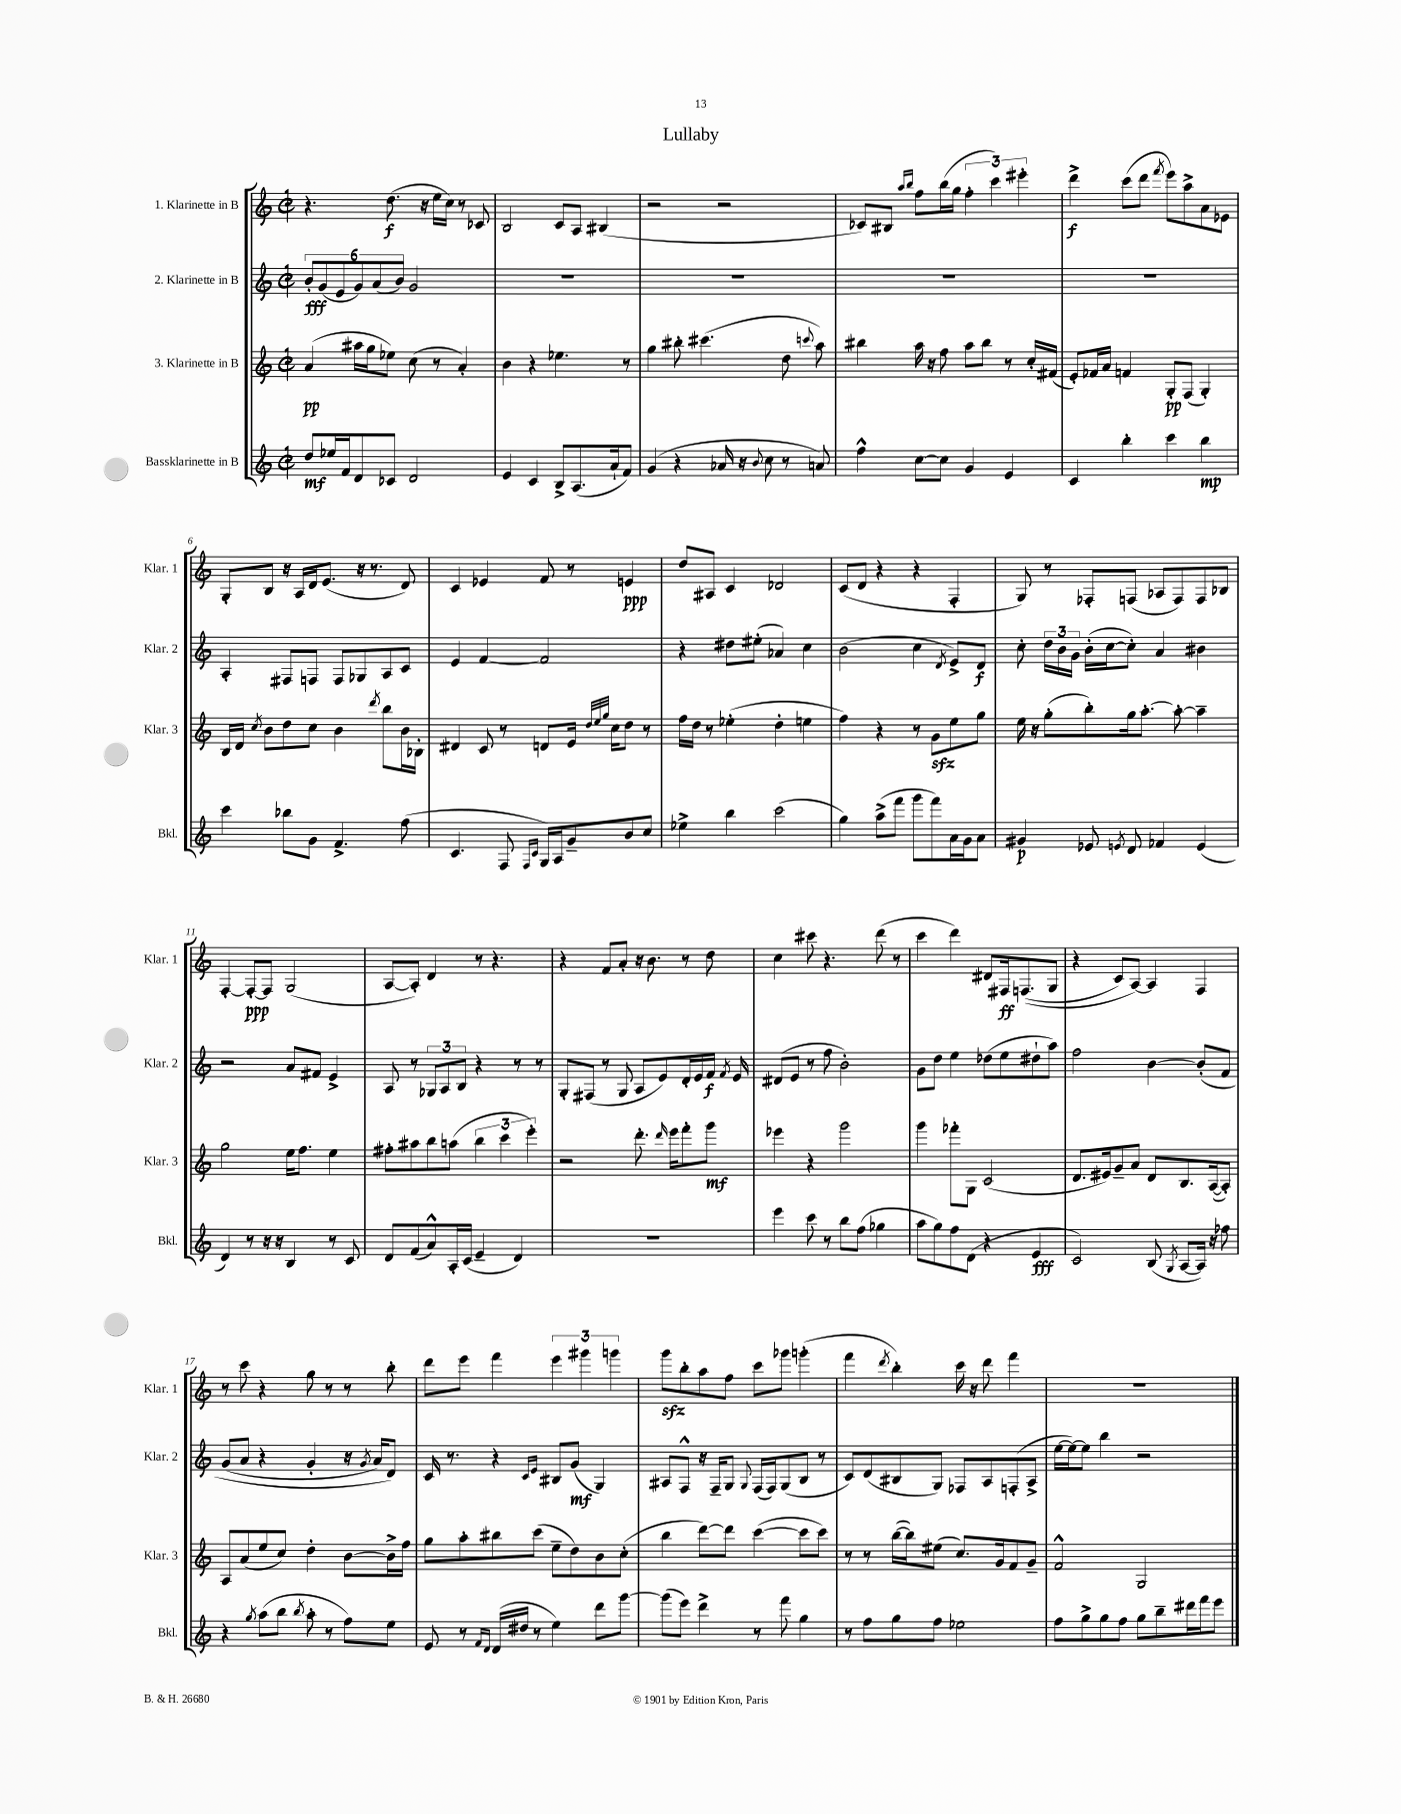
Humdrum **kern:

**kern	**kern	**kern	**kern
*staff4	*staff3	*staff2	*staff1
*clefG2	*clefG2	*clefG2	*clefG2
*k[]	*k[]	*k[]	*k[]
*M2/2	*M2/2	*M2/2	*M2/2
*met(c|)	*met(c|)	*met(c|)	*met(c|)
8dd	(4a	12b'	4.r
.	.	(12g	.
16ee-	.	.	.
.	.	12e	.
16f	.	.	.
8d	16aa#	12g)	.
.	16gg	.	.
.	.	(12a	.
8c-	8ee-)	.	(8.dd
.	.	12b)	.
2d	(8cc	2g	.
.	.	.	16r
.	8r	.	16ee
.	.	.	16cc)
.	4a')	.	8r
.	.	.	8c-
=	=	=	=
4e	4b	1r	2B
4c	4r	.	.
8B^	4.ee-	.	8c
(8.A	.	.	8A
.	.	.	(4B#
16a`	.	.	.
8f)	8r	.	.
=	=	=	=
(4g	4gg	1r	2r
4r	8bb#'	.	.
.	(4.ccc#	.	.
16a-	.	.	2r
16r	.	.	.
8qqb	.	.	.
8cc	.	.	.
8r	8dd	.	.
.	8qqccc	.	.
8a)	8aa)	.	.
=	=	=	=
4ff^^	4bb#	1r	8c-)
.	.	.	8B#
.	.	.	16qqaa
.	.	.	16qqbb
[8cc	16aa	.	8ff
.	16r	.	.
8cc]	8ff	.	(16bb
.	.	.	16gg
4g	8aa	.	6ff'
.	8bb#	.	.
.	.	.	6ccc)
4e	8r	.	.
.	.	.	6eee#'
.	16cc'	.	.
.	(16f#	.	.
=	=	=	=
4c	8e')	1r	4ddd^
.	16f-	.	.
.	16a	.	.
4bb'	4f	.	(8ccc
.	.	.	8ddd
.	.	.	8qfff
4ccc	8G'	.	8eee)
.	(8F	.	8aa^
4bb	4G')	.	8a
.	.	.	8e-
=	=	=	=
4ccc	16B	4A'	8G'
.	16d	.	.
.	8qcc	.	.
.	8b	.	8B
8bb-	8dd	8F#	16r
.	.	.	16A
8g	8cc	8F	16d
.	.	.	(8.e
4.f^	4b	8F	.
.	.	8G-	16r
.	.	.	8.r
.	8qddd	.	.
.	8bb	8A	.
(8ff	16b	8c	8d)
.	16B-'	.	.
=	=	=	=
4.c	4d#	4e	4c
.	8c	[4f	4e-
8F	8r	.	.
16qqF	.	.	.
16qqc	.	.	.
16G)	8d	2f]	8f
16A	.	.	.
8g~	16e	.	8r
.	32qqdd	.	.
.	32qqee	.	.
.	32qqgg	.	.
.	16cc	.	.
8b	8dd	.	4e
8cc	8r	.	.
=	=	=	=
4ee-^	16ff	4r	8dd
.	16dd	.	.
.	8r	.	8A#
4bb	(4ee-'	8dd#	4c
.	.	(8ee#'	.
(2ccc	4dd'	4a-)	2d-
.	4ee	4cc	.
=	=	=	=
4gg)	4ff)	(2b	(8c
.	.	.	8d
(8aa^	4r	.	4r
8fff	.	.	.
8ggg	8r	4cc	4r
8fff)	8g	.	.
.	.	8qd	.
16a	8ee	8e^)	4F'
16g	.	.	.
8a	8gg	8d	.
=	=	=	=
4g#	16ee	8cc'	8G)
.	16r	.	.
.	(8gg'	24dd	8r
.	.	24b	.
.	.	24g	.
8e-	8bb')	(16b'	8F-'
.	.	[16cc	.
8qe	.	.	.
8d	16gg	8cc'])	(8F
.	[8.aa'	.	.
4f-	.	4a	8A-
.	8aa'_	.	8F)
(4e	4aa~]	4b#	8F
.	.	.	8B-
=	=	=	=
4d)	2gg	2r	[4F'
8r	.	.	8F'_
16r	.	.	8F]
16r	.	.	.
4B	16ee	8a	(2G
.	8.ff	.	.
.	.	8f#	.
8r	4ee	4e^	.
8c	.	.	.
=	=	=	=
8d	8ff#'	8A	[8A
(8f	8aa#	8r	8A'])
8a^^)	8bb	12G-	4d
.	.	12A	.
16A'	(8aa	.	.
.	.	12B	.
(16c	.	.	.
4e~	6bb	4r	8r
.	.	.	4.r
.	6ccc	.	.
4d)	.	8r	.
.	6eee')	.	.
.	.	8r	.
=	=	=	=
1r	2r	8G'	4r
.	.	(8F#	.
.	.	8r	8f
.	.	8G	8a'
.	8.ddd'	8A	16r
.	.	.	8.b
.	.	8e)	.
.	16qqddd	.	.
.	16eee	.	.
.	8fff'	16d'	8r
.	.	16e	.
.	8ggg	16f	8dd
.	.	8qf	.
.	.	16e	.
=	=	=	=
4eee	4eee-	(8d#	4cc
.	.	8e	.
8ccc	4r	8r	8ccc#
8r	.	8ff	4.r
8bb	2ggg	2b')	.
(8ff	.	.	.
4gg-	.	.	(8ddd
.	.	.	8r
=	=	=	=
8aa	4ggg	8g	4ccc
8gg)	.	8dd	.
8ff	8fff-'	4ee	4ddd)
(8d	8G	.	.
4r	(2c	(8dd-	8d#
.	.	8ee	16F#
.	.	.	&((8.F
4e	.	8dd#`	.
.	.	8aa)	8G
=	=	=	=
2c)	8.d	2ff	4r
.	16e#)	.	.
.	8g~	.	8c)
.	8a	.	[8A&)
(8B	8d	[4b	4A]
8qG	.	.	.
[8A	8.B	.	.
16A])	.	&(8b']	4F
16r	([16A	.	.
8ff-	8A'])	8f	.
=	=	=	=
4r	8A	(8g	8r
.	(8a	8a	8ccc
8qgg	.	.	.
(8aa	8ee	4r	4r
8bb	8cc)	.	.
8qbb	.	.	.
8aa'	4dd'	4g'	8gg
8r	.	.	8r
8ff)	[8b	16r	8r
.	.	8qg	.
.	.	16a)	.
8ee	16b^]	8d&)	8bb'
.	16ff	.	.
=	=	=	=
8e	8gg	16c	8ddd
.	.	8.r	.
8r	8aa'	.	8eee
16qqf	.	.	.
16qqd	.	.	.
(16d	8bb#	4r	4fff
16dd#	.	.	.
8r	(8ccc	.	.
.	.	16qqc	.
.	.	16qqe	.
4ee)	8ee~	8B#	6eee
.	8dd)	(8g	.
.	.	.	6ggg#
8ddd	8b	4G)	.
.	.	.	6ggg
[8ggg	(8cc'	.	.
=	=	=	=
(8ggg]	4bb	8A#	8ggg
8eee)	.	8F^^	8bb'
4ddd^	[8ddd)	16r	8aa
.	.	16F~	.
.	8ddd]	8G	8ff
.	.	8qqG	.
8r	([4ccc	(16F	8ccc
.	.	16F)	.
8fff	.	(8G	8ggg-
4gg	8ccc]	8B	(4ggg'
.	8ccc)	8r	.
=	=	=	=
8r	8r	8c)	4fff
8ff	8r	(8d	.
.	.	.	8qddd
8gg	([16bb	8B#	4bb')
.	16bb])	.	.
8ff	(8ee#	8G)	.
2ee-	8.cc)	8F-	16ccc
.	.	.	16r
.	.	8A	8ddd
.	16g	.	.
.	8f	(8F'	4fff
.	8g~	8A^	.
=	=	=	=
8ff	2f^^	[16ee	1r
.	.	16ee_)	.
8gg^	.	8ee]	.
8gg	.	4bb	.
8ff	.	.	.
8gg	2G	2r	.
8bb~	.	.	.
16ddd#	.	.	.
16fff	.	.	.
8eee	.	.	.
==	==	==	==
*-	*-	*-	*-
